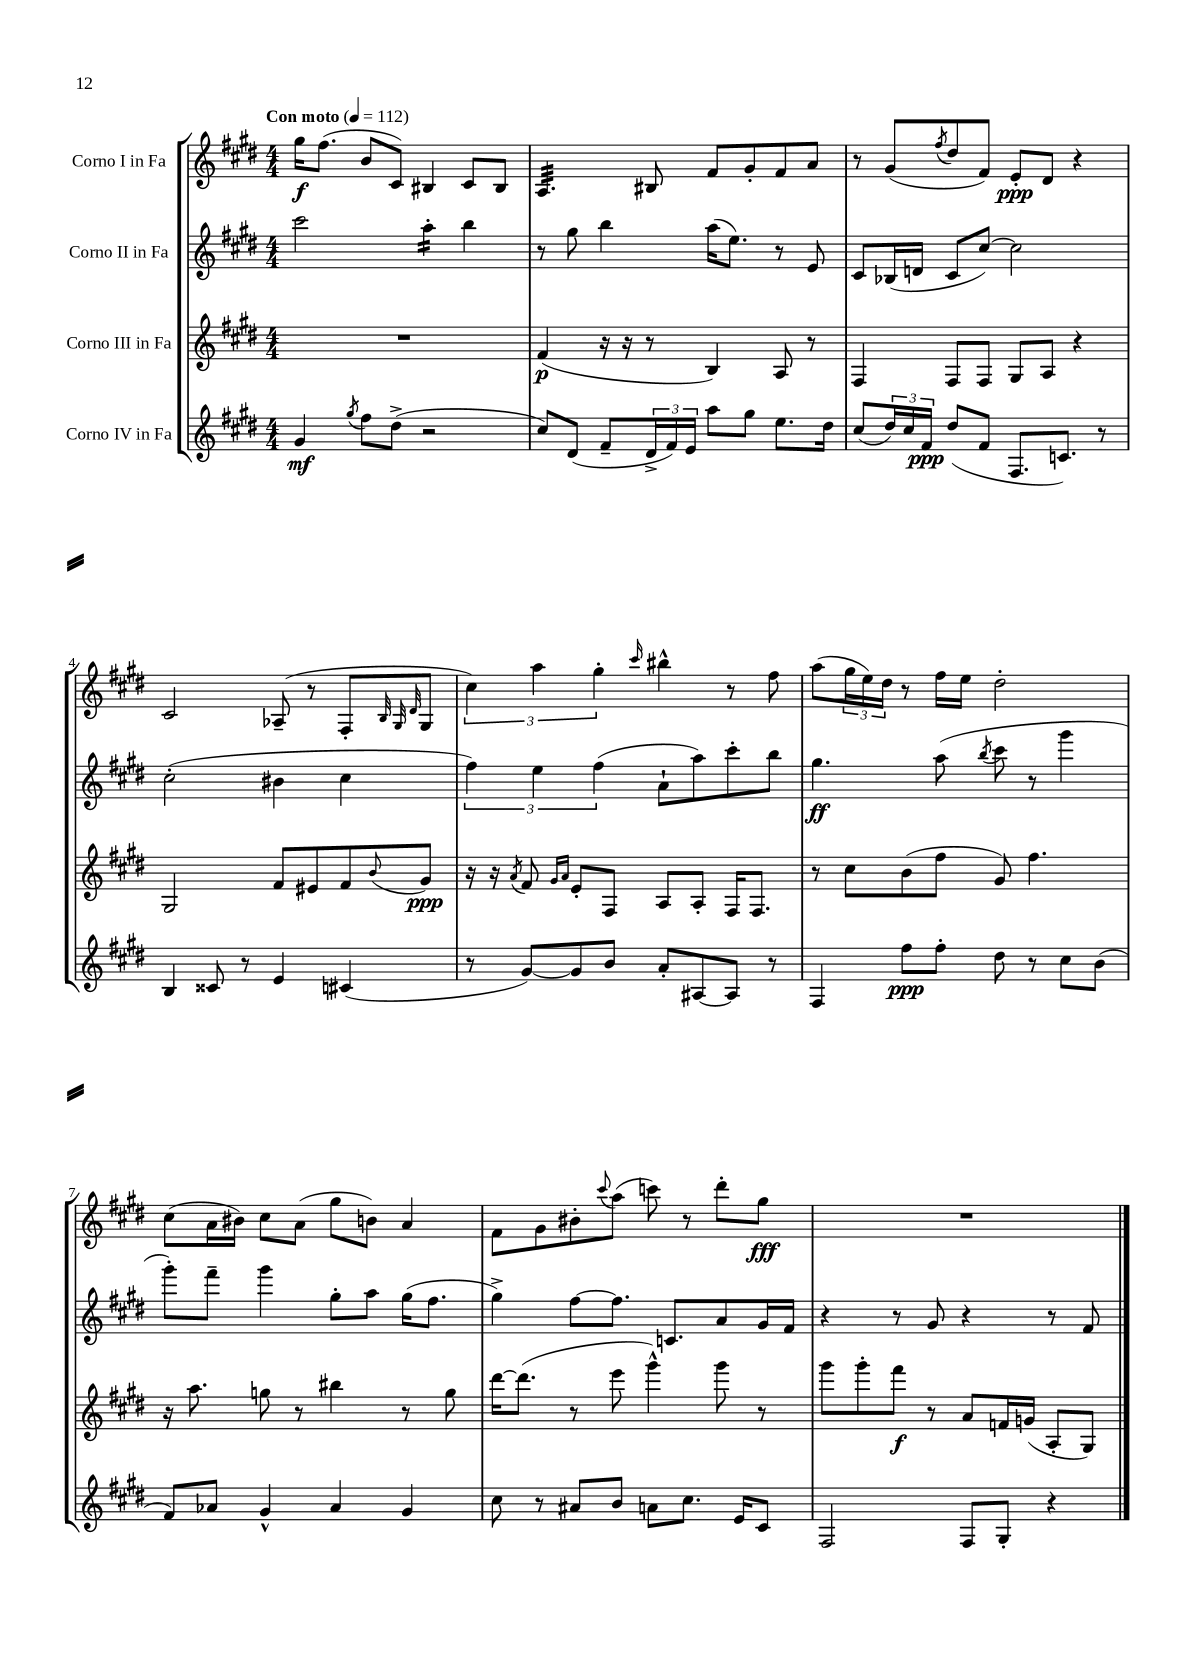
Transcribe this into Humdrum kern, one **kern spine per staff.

**kern	**kern	**kern	**kern
*staff4	*staff3	*staff2	*staff1
*clefG2	*clefG2	*clefG2	*clefG2
*k[f#c#g#d#]	*k[f#c#g#d#]	*k[f#c#g#d#]	*k[f#c#g#d#]
*M4/4	*M4/4	*M4/4	*M4/4
*MM112	*MM112	*MM112	*MM112
4g#	1r	2ccc#	16gg#
.	.	.	(8.ff#
8qgg#	.	.	.
8ff#	.	.	8b
(8dd#^	.	.	8c#)
2r	.	4aa'	4B#
.	.	4bb	8c#
.	.	.	8B#
=	=	=	=
8cc#)	(4f#	8r	4.A
(8d#	.	8gg#	.
8f#~	16r	4bb	.
.	16r	.	.
24d#^	8r	.	8B#
24f#)	.	.	.
24e	.	.	.
8aa	4B)	(16aa	8f#
.	.	8.ee)	.
8gg#	.	.	8g#'
8.ee	8A	8r	8f#
.	8r	8e	8a
16dd#	.	.	.
=	=	=	=
(8cc#	4F#	8c#	8r
24dd#)	.	(16B-	(8g#
24cc#	.	.	.
.	.	16d	.
24f#	.	.	.
.	.	.	8qff#
(8dd#	8F#	8c#	8dd#
8f#	8F#	[8cc#)	8f#)
8.F#	8G#	2cc#]	8e'
.	8A	.	8d#
8.c)	.	.	.
.	4r	.	4r
8r	.	.	.
=	=	=	=
4B	2G#	(2cc#'	2c#
8c##	.	.	.
8r	.	.	.
4e	8f#	4b#	(8A-~
.	8e#	.	8r
(4c#	8f#	4cc#	8F#'
.	.	.	32qqB
.	.	.	32qqG#
.	8qqb	.	32qqd#
.	8g#	.	8G#
=	=	=	=
8r	16r	6ff#)	6cc#)
.	16r	.	.
.	8qa	.	.
[8g#)	8f#	.	.
.	.	6ee	6aa
.	16qqg#	.	.
.	16qqa	.	.
8g#]	8e'	.	.
.	.	(6ff#	6gg#'
8b	8F#	.	.
.	.	.	16qqccc#
8a'	8A	8a`	4bb#^^
[8A#	8A'	8aa)	.
8A#]	16F#	8ccc#'	8r
.	8.F#	.	.
8r	.	8bb	8ff#
=	=	=	=
4F#	8r	4.gg#	(8aa
.	8cc#	.	24gg#
.	.	.	24ee)
.	.	.	24dd#
8ff#	(8b	.	8r
8ff#'	8ff#	(8aa	16ff#
.	.	.	16ee
.	.	8qbb	.
8dd#	8g#)	8ccc#	2dd#'
8r	4.ff#	8r	.
8cc#	.	4ggg#	.
(8b	.	.	.
=	=	=	=
8f#)	16r	8ggg#')	(8cc#
.	8.aa	.	.
8a-	.	8fff#~	16a
.	.	.	16b#)
4g#^^	8gg	4ggg#	8cc#
.	8r	.	(8a
4a-	4bb#	8gg#'	8gg#
.	.	8aa	8b)
4g#	8r	(16gg#	4a
.	.	8.ff#	.
.	8gg	.	.
=	=	=	=
8cc#	[16ddd#	4gg#^)	8f#
.	(8.ddd#]	.	.
8r	.	.	8g#
8a#	8r	[8ff#	8b#'
.	.	.	8qqccc#
8b	8eee	8.ff#]	(8aa
8a	4ggg#^^)	.	8ccc)
.	.	8.c	.
8.cc#	.	.	8r
.	8ggg#	8a	8ddd#'
16e	.	.	.
8c#	8r	16g#	8gg#
.	.	16f#	.
=	=	=	=
2F#	8ggg#	4r	1r
.	8ggg#'	.	.
.	8fff#	8r	.
.	8r	8g#	.
8F#	8a	4r	.
8G#'	16f	.	.
.	(16g	.	.
4r	8A'	8r	.
.	8G#)	8f#	.
==	==	==	==
*-	*-	*-	*-
